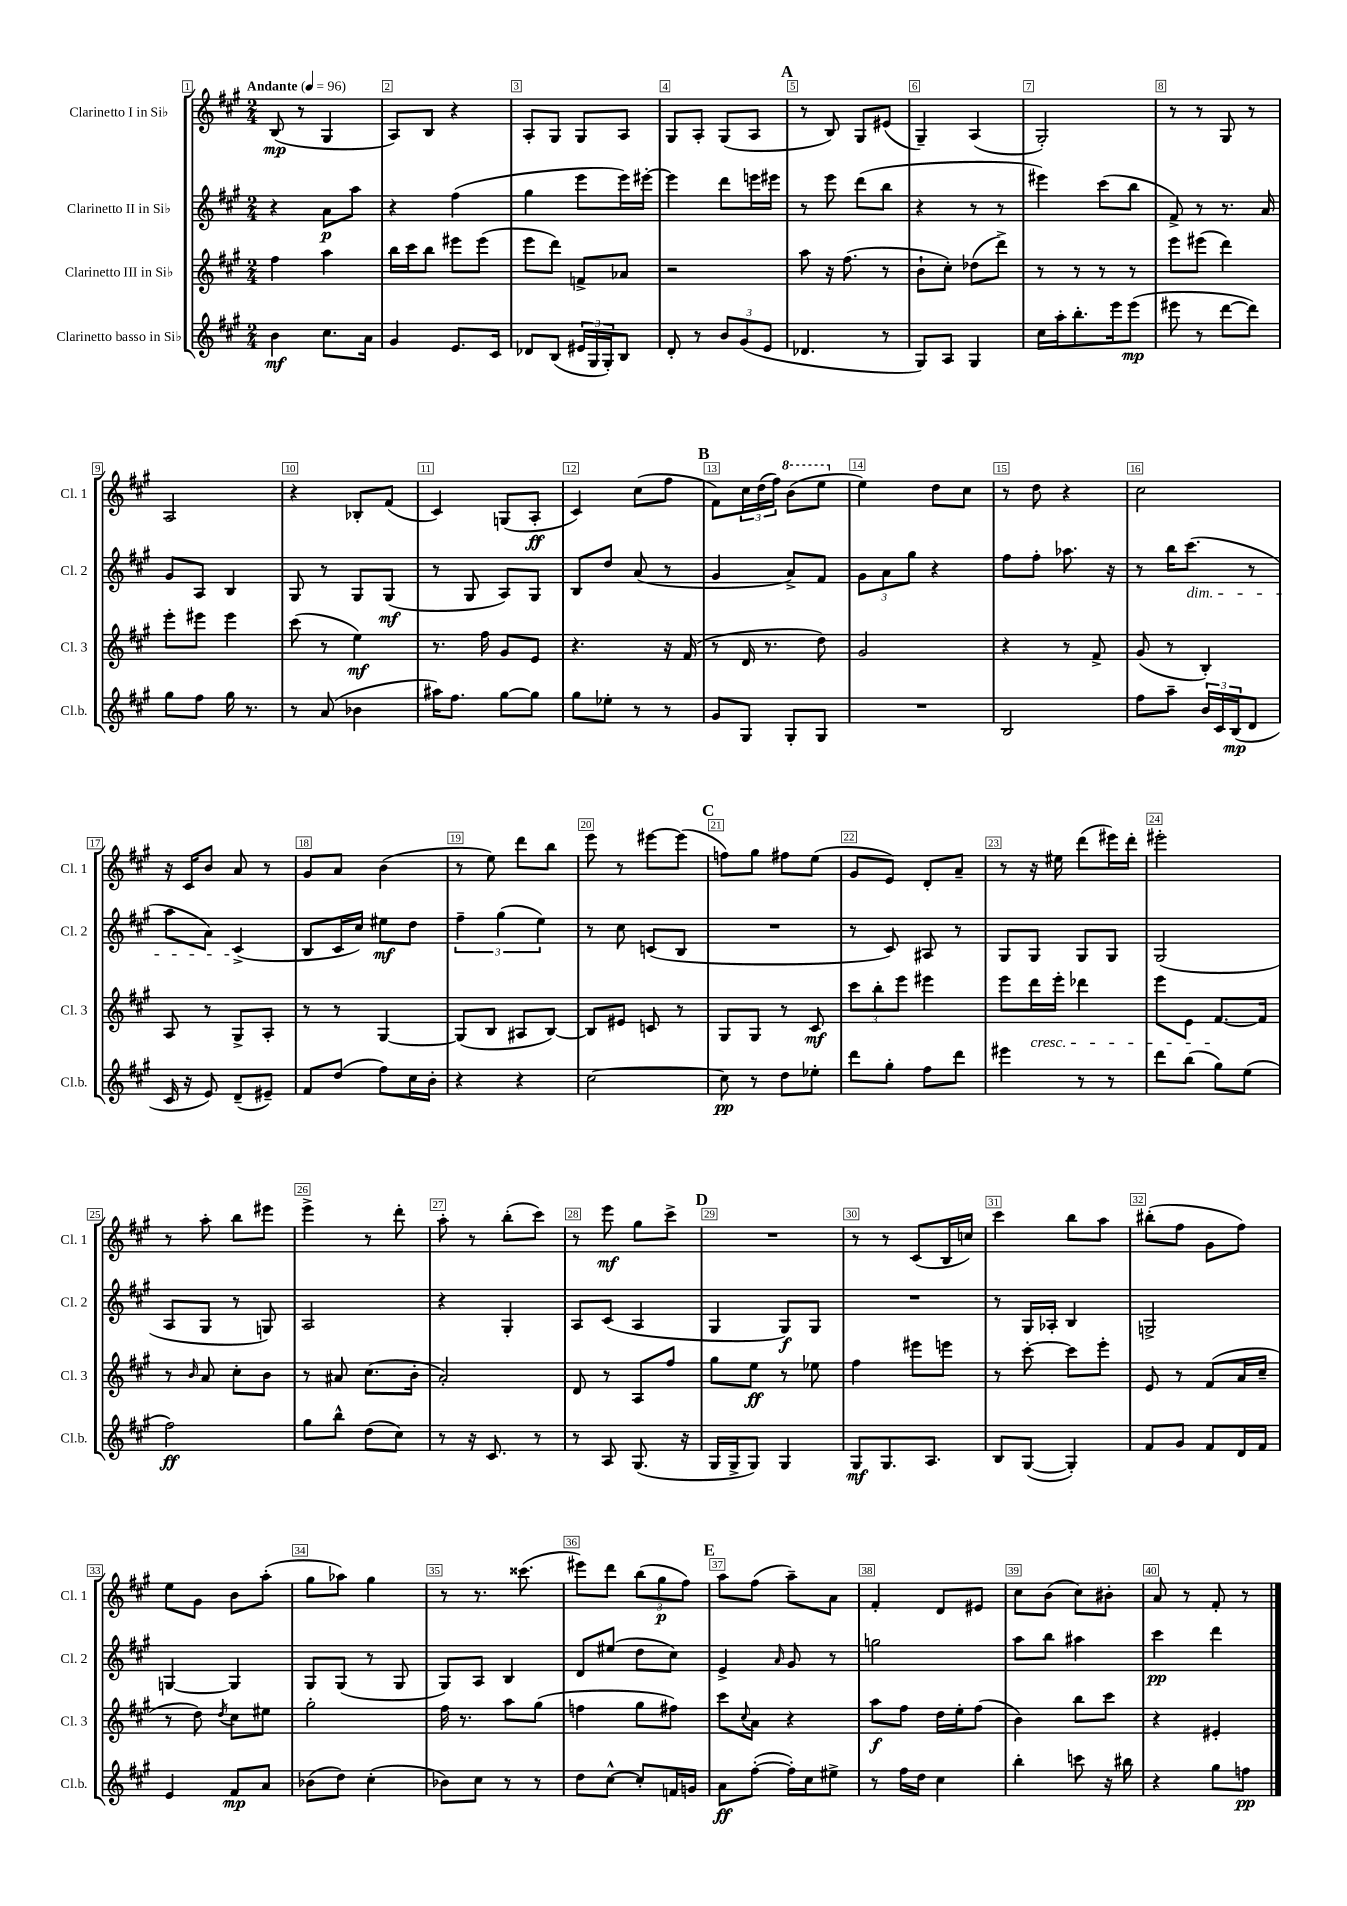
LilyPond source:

<<
\new StaffGroup <<
\new Staff = "s0" \with { instrumentName = "Clarinetto I in Sib" shortInstrumentName = "Cl. 1" } {
    \clef treble \key a \major \numericTimeSignature \time 2/4 \tempo "Andante" 4 = 96
    b8\mp( r8 gis4 |
    a8) b8 r4 |
    a8-. gis8 gis8 a8 |
    gis8 a8-. gis8( a8 |
    \mark \markup { \bold "A" } r8 b8) gis8 eis'8( |
    gis4--) a4( |
    gis2-.) |
    r8 r8 gis8 r8 |
    a2 |
    r4 bes8-. fis'8( |
    cis'4) g8( a8-.\ff |
    cis'4) cis''8( fis''8 |
    \mark \markup { \bold "B" } fis'8) \tuplet 3/2 { cis''16 d''16( fis''16) } \ottava #1 b''8( e'''8 \ottava #0 |
    e''4) d''8 cis''8 |
    r8 d''8 r4 |
    cis''2 |
    r16 cis'16 b'8 a'8 r8 |
    gis'8 a'8 b'4( |
    r8 e''8) d'''8 b''8 |
    e'''8 r8 eis'''8~ eis'''8( |
    \mark \markup { \bold "C" } f''8) gis''8 fis''8 e''8( |
    gis'8 e'8) d'8-. a'8-- |
    r8 r16 eis''16 d'''8( eis'''16) d'''16-. |
    eis'''2-. |
    r8 a''8-. b''8 eis'''8 |
    e'''4-> r8 d'''8-. |
    a''8-. r8 b''8-.( cis'''8) |
    r8 e'''8\mf gis''8 cis'''8-> |
    \mark \markup { \bold "D" } R2 |
    r8 r8 cis'8( b16 c''16) |
    cis'''4 b''8 a''8 |
    bis''8-.( fis''8 gis'8 fis''8) |
    e''8 gis'8 b'8 a''8-.( |
    gis''8 aes''8) gis''4 |
    r8 r8. cisis'''8.( |
    eis'''8) d'''8 \tuplet 3/2 { b''8( gis''8\p fis''8) } |
    \mark \markup { \bold "E" } a''8 fis''8( a''8--) a'8 |
    fis'4-. d'8 eis'8 |
    cis''8 b'8( cis''8) bis'8-. |
    a'8 r8 fis'8-. r8 \bar "|." |
}
\new Staff = "s1" \with { instrumentName = "Clarinetto II in Sib" shortInstrumentName = "Cl. 2" } {
    \clef treble \key a \major \numericTimeSignature \time 2/4
    r4 a'8\p a''8 |
    r4 fis''4( |
    gis''4 e'''8 e'''16) eis'''16~-. |
    eis'''4 d'''8 e'''16 eis'''16 |
    \mark \markup { \bold "A" } r8 e'''8 d'''8( b''8 |
    r4 r8 r8 |
    eis'''4) cis'''8( b''8 |
    fis'8->) r8 r8. a'16 |
    gis'8 a8 b4 |
    gis8 r8 gis8 gis8\mf( |
    r8 gis8 a8) gis8 |
    b8 d''8 a'8( r8 |
    \mark \markup { \bold "B" } gis'4 a'8->) fis'8 |
    \tuplet 3/2 { gis'8 a'8 gis''8 } r4 |
    fis''8 fis''8-. aes''8. r16 |
    r8 b''16 cis'''8.\dim( r8 |
    a''8 a'8) cis'4->\!( |
    b8 cis'16 cis''16) eis''8\mf d''8 |
    \tuplet 3/2 { fis''4-- gis''4( e''4) } |
    r8 cis''8 c'8( b8 |
    \mark \markup { \bold "C" } R2 |
    r8 cis'8) ais8 r8 |
    gis8 gis8 gis8 gis8 |
    gis2( |
    a8 gis8 r8 g8) |
    a2 |
    r4 gis4-. |
    a8 cis'8( a4 |
    \mark \markup { \bold "D" } gis4 gis8\f) gis8 |
    R2 |
    r8 gis16 aes16-. b4 |
    g2-> |
    g4~ g4 |
    gis8 gis8( r8 gis8 |
    gis8) a8 b4 |
    d'8 eis''8( d''8 cis''8) |
    \mark \markup { \bold "E" } e'4-> \grace { a'16 } gis'8 r8 |
    g''2 |
    a''8 b''8 ais''4 |
    cis'''4\pp d'''4 \bar "|." |
}
\new Staff = "s2" \with { instrumentName = "Clarinetto III in Sib" shortInstrumentName = "Cl. 3" } {
    \clef treble \key a \major \numericTimeSignature \time 2/4
    fis''4 a''4 |
    b''16 cis'''16 b''8 eis'''8 eis'''8( |
    e'''8 d'''8) f'8-> aes'8 |
    r2 |
    \mark \markup { \bold "A" } a''8 r16 fis''8.( r8 |
    b'8-! cis''8-.) des''8( d'''8->) |
    r8 r8 r8 r8 |
    e'''8 eis'''8( d'''4) |
    e'''8-. eis'''8 eis'''4 |
    cis'''8( r8 e''4\mf) |
    r8. fis''16 gis'8 e'8 |
    r4. r16 fis'16( |
    \mark \markup { \bold "B" } r8 d'16 r8. d''8) |
    gis'2 |
    r4 r8 fis'8-> |
    gis'8( r8 b4-.) |
    a8 r8 gis8-> a8-. |
    r8 r8 gis4~ |
    gis8( b8 ais8 b8~) |
    b8 eis'8 c'8 r8 |
    \mark \markup { \bold "C" } gis8 gis8 r8 cis'8\mf |
    \tuplet 3/2 { cis'''8 b''8-. e'''8 } eis'''4 |
    e'''8 d'''16\cresc e'''16-. des'''4 |
    e'''8 e'8 fis'8.~\! fis'16 |
    r8 \grace { b'16 } a'8 cis''8-. b'8 |
    r8 ais'8 cis''8.( b'16-. |
    a'2-.) |
    d'8 r8 a8 fis''8 |
    \mark \markup { \bold "D" } gis''8 e''8\ff r8 ees''8 |
    fis''4 eis'''8 e'''8 |
    r8 cis'''8~-. cis'''8 e'''8-. |
    e'8 r8 fis'8( a'16 cis''16-- |
    r8 d''8) \acciaccatura { d''8 } cis''8 eis''8 |
    gis''2-. |
    fis''16 r8. a''8 gis''8( |
    f''4 gis''8 fis''8) |
    \mark \markup { \bold "E" } cis'''8 \appoggiatura { cis''8 } a'8 r4 |
    a''8\f fis''8 d''16 e''16-. fis''8( |
    b'4) b''8 cis'''8 |
    r4 eis'4-. \bar "|." |
}
\new Staff = "s3" \with { instrumentName = "Clarinetto basso in Sib" shortInstrumentName = "Cl.b." } {
    \clef treble \key a \major \numericTimeSignature \time 2/4
    b'4\mf cis''8. a'16 |
    gis'4 e'8. cis'16 |
    des'8 b8( \tuplet 3/2 { eis'16 gis16 gis16-.) } b8 |
    d'8-. r8 \tuplet 3/2 { b'8 gis'8( e'8 } |
    \mark \markup { \bold "A" } des'4. r8 |
    gis8) a8 gis4 |
    cis''16 a''16-. b''8.-. e'''16 e'''8\mp( |
    eis'''8 r8 d'''8~ d'''8) |
    gis''8 fis''8 gis''16 r8. |
    r8 a'8( bes'4 |
    ais''16) fis''8. gis''8~ gis''8 |
    gis''8 ees''8-. r8 r8 |
    \mark \markup { \bold "B" } gis'8 gis8 gis8-. gis8 |
    R2 |
    b2 |
    fis''8 a''8-- \tuplet 3/2 { b'16 cis'16 b16\mp( } d'8 |
    cis'16 r16 e'8) d'8--( eis'8--) |
    fis'8 d''8( fis''8) cis''16 b'16-. |
    r4 r4 |
    cis''2~ |
    \mark \markup { \bold "C" } cis''8\pp r8 d''8 ees''8-. |
    d'''8 gis''8-. fis''8 d'''8 |
    eis'''4 r8 r8 |
    d'''8 b''8( gis''8) e''8( |
    fis''2\ff) |
    gis''8 b''8-^ d''8( cis''8) |
    r8 r16 cis'8. r8 |
    r8 a8 gis8.( r16 |
    \mark \markup { \bold "D" } gis16 gis16-> gis8) gis4 |
    gis8\mf gis8. a8. |
    b8 gis8~( gis4-.) |
    fis'8 gis'8 fis'8 d'16 fis'16 |
    e'4 fis'8\mp a'8 |
    bes'8( d''8) cis''4-.( |
    bes'8) cis''8 r8 r8 |
    d''8 cis''8~-^ cis''8-. f'16 g'16 |
    \mark \markup { \bold "E" } a'8\ff fis''8~-.( fis''16-.) cis''16 eis''8-> |
    r8 fis''16 d''16 cis''4 |
    b''4-. c'''8 r16 bis''16 |
    r4 gis''8 f''8\pp \bar "|." |
}
>>
>>
\layout { \context { \Score \override BarNumber.break-visibility = ##(#f #t #t) barNumberVisibility = #all-bar-numbers-visible \override BarNumber.stencil = #(make-stencil-boxer 0.1 0.3 ly:text-interface::print) } }
